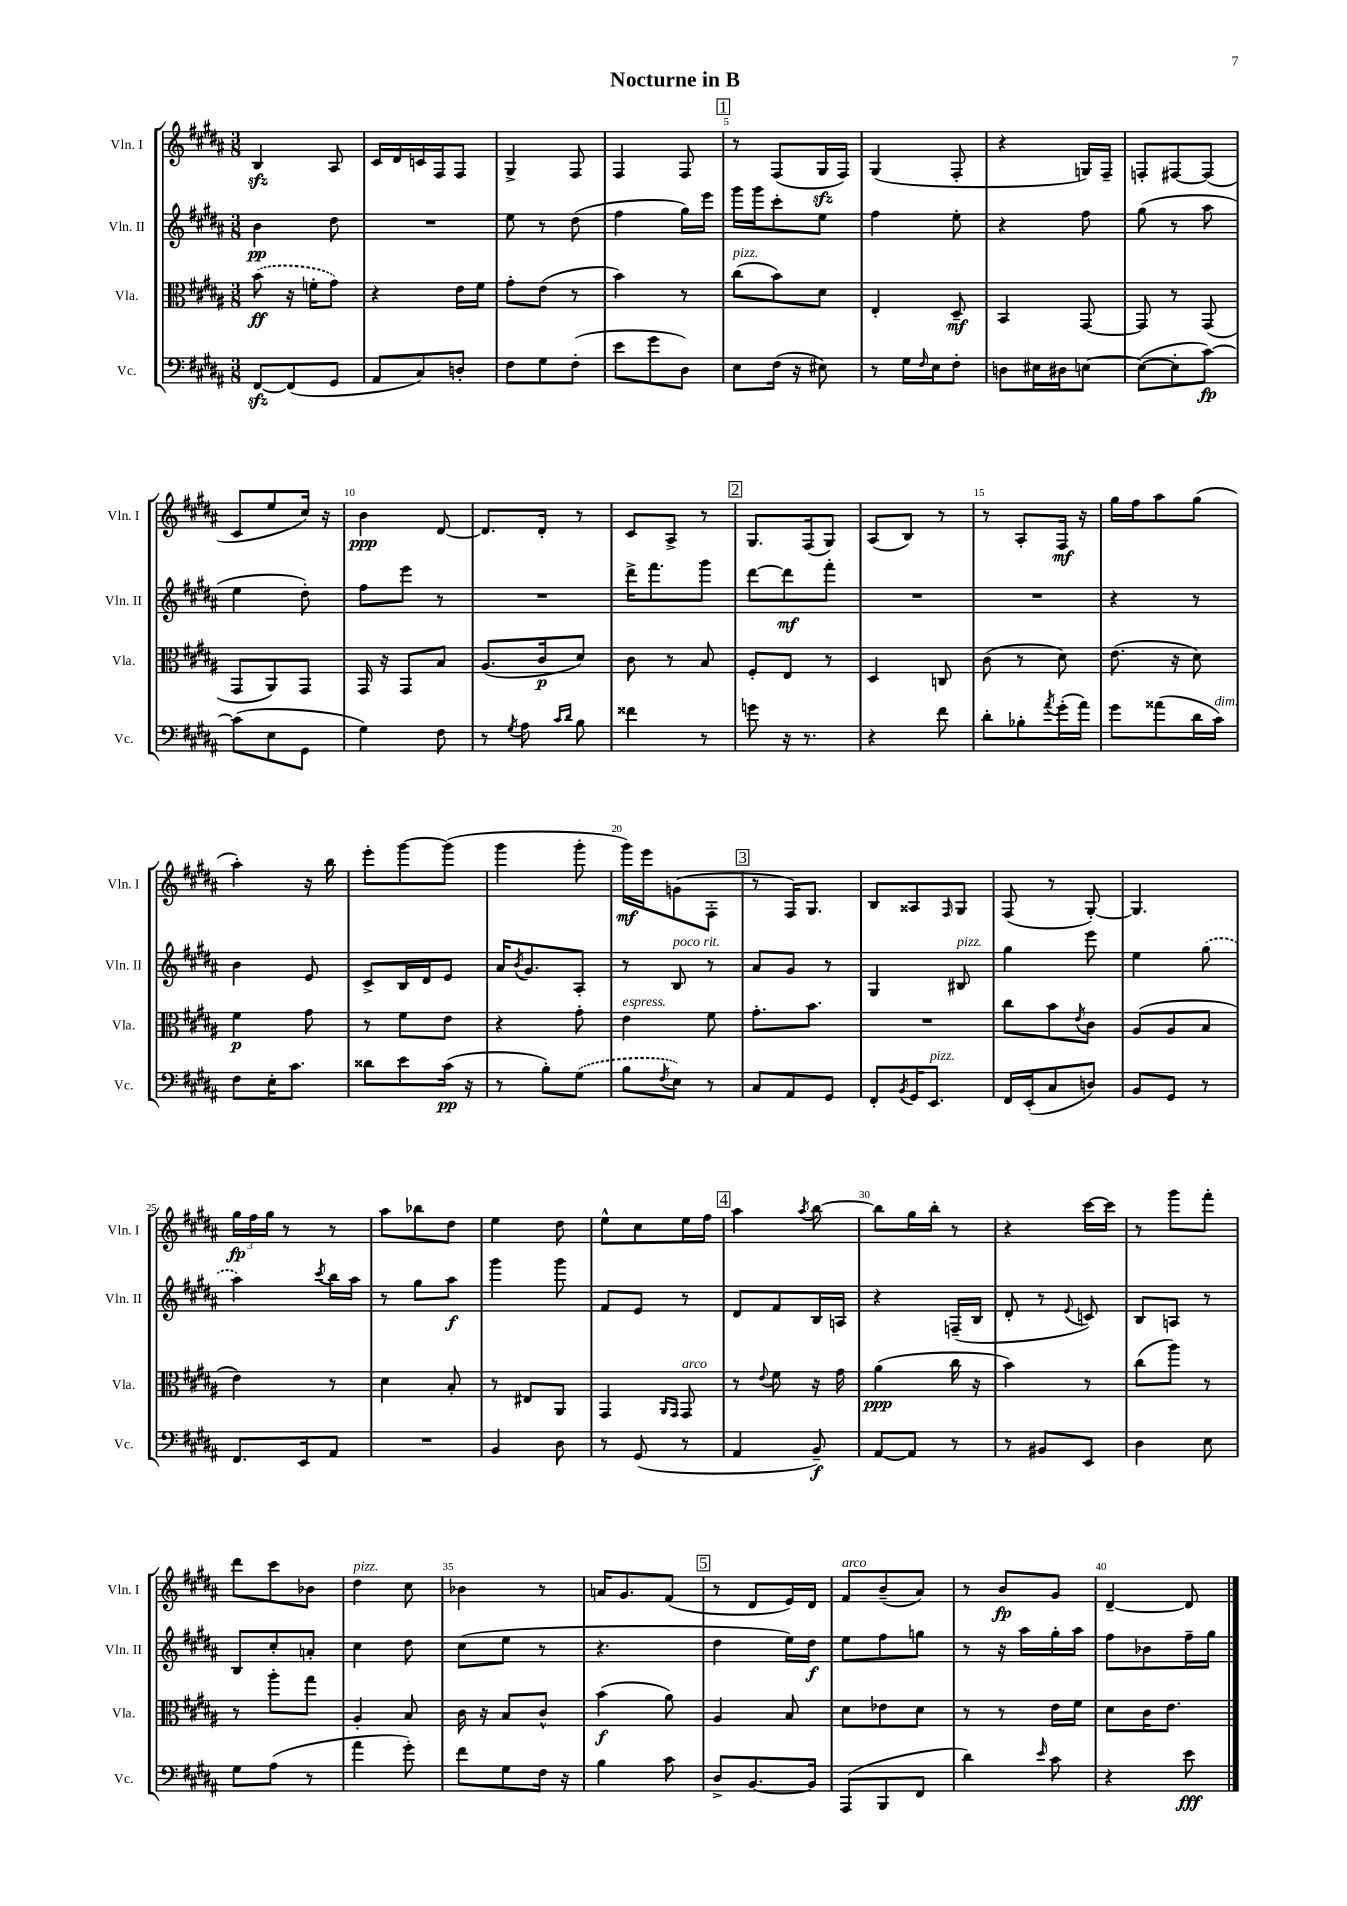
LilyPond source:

\header { title = "Nocturne in B" }
<<
\new StaffGroup <<
\new Staff = "s0" \with { instrumentName = "Vln. I" shortInstrumentName = "Vln. I" } {
    \clef treble \key b \major \numericTimeSignature \time 3/8
    b4\sfz ais8 |
    cis'16 dis'16 c'16 fis16 fis8 |
    gis4-> fis8 |
    fis4 fis8 |
    \mark \markup { \box "1" } r8 fis8( gis16\sfz fis16) |
    gis4( fis8-. |
    r4 g16) fis16-- |
    f8-. fis8~ fis8( |
    cis'8 e''8 cis''16) r16 |
    b'4\ppp dis'8~ |
    dis'8. dis'16-. r8 |
    cis'8 ais8-> r8 |
    \mark \markup { \box "2" } gis8. fis16( gis8) |
    ais8( b8) r8 |
    r8 ais8-. fis16\mf r16 |
    gis''16 fis''16 ais''8 gis''8( |
    ais''4-.) r16 b''16 |
    e'''8-. gis'''8~ gis'''8( |
    gis'''4 gis'''8-. |
    gis'''16\mf) e'''16 g'8( fis8-. |
    \mark \markup { \box "3" } r8 fis16) gis8. |
    b8 aisis8 \grace { fis16 } gis8 |
    fis8( r8 gis8~-.) |
    gis4. |
    \tuplet 3/2 { gis''16\fp fis''16 gis''16 } r8 r8 |
    ais''8 bes''8 dis''8 |
    e''4 dis''8 |
    e''8-^ cis''8 e''16 fis''16 |
    \mark \markup { \box "4" } ais''4 \acciaccatura { ais''8 } b''8~ |
    b''8 gis''16 b''16-. r8 |
    r4 cis'''16~ cis'''16 |
    r8 gis'''8 fis'''8-. |
    dis'''8 cis'''8 bes'8 |
    dis''4^\markup { \italic "pizz." } cis''8 |
    bes'4 r8 |
    a'16 gis'8. fis'8( |
    \mark \markup { \box "5" } r8 dis'8 e'16) dis'16 |
    fis'8^\markup { \italic "arco" } b'8--( ais'8) |
    r8 b'8\fp gis'8 |
    dis'4~-- dis'8 \bar "|." |
}
\new Staff = "s1" \with { instrumentName = "Vln. II" shortInstrumentName = "Vln. II" } {
    \clef treble \key b \major \numericTimeSignature \time 3/8
    b'4\pp dis''8 |
    R4. |
    e''8 r8 dis''8( |
    fis''4 gis''16) e'''16 |
    \mark \markup { \box "1" } gis'''16 gis'''16 cis'''8-. e''8 |
    fis''4 e''8-. |
    r4 fis''8 |
    gis''8( r8 ais''8 |
    e''4 dis''8-.) |
    fis''8 e'''8 r8 |
    R4. |
    dis'''16-> fis'''8. gis'''8 |
    \mark \markup { \box "2" } dis'''8~ dis'''8\mf fis'''8-. |
    R4. |
    R4. |
    r4 r8 |
    b'4 e'8 |
    cis'8-> b16 dis'16 e'8 |
    ais'16 \acciaccatura { b'8 } gis'8. ais8-. |
    r8 b8^\markup { \italic "poco rit." } r8 |
    \mark \markup { \box "3" } ais'8 gis'8 r8 |
    gis4 bis8^\markup { \italic "pizz." } |
    gis''4 e'''8 |
    e''4 \once \slurDashed gis''8( |
    ais''4) \acciaccatura { cis'''8 } b''16 ais''16 |
    r8 gis''8 ais''8\f |
    gis'''4 gis'''8 |
    fis'8 e'8 r8 |
    \mark \markup { \box "4" } dis'8 fis'8 b16 a16 |
    r4 f16--( b16 |
    dis'8-. r8 \appoggiatura { e'8 } c'8) |
    b8 a8 r8 |
    b8 cis''8-. a'8-. |
    cis''4 dis''8 |
    cis''8( e''8 r8 |
    r4. |
    \mark \markup { \box "5" } dis''4 e''16) dis''16\f |
    e''8 fis''8 g''8 |
    r8 r16 ais''16 gis''16-. ais''16 |
    fis''8 bes'8 fis''16-- gis''16 \bar "|." |
}
\new Staff = "s2" \with { instrumentName = "Vla." shortInstrumentName = "Vla." } {
    \clef alto \key b \major \numericTimeSignature \time 3/8
    \once \slurDashed b'8\ff( r16 f'16-. gis'8) |
    r4 e'16 fis'16 |
    gis'8-. e'8( r8 |
    b'4) r8 |
    \mark \markup { \box "1" } cis''8^\markup { \italic "pizz." }( b'8) dis'8 |
    e4-. dis8--\mf |
    b,4 gis,8~ |
    gis,8 r8 gis,8( |
    gis,8 ais,8) gis,8 |
    gis,16 r16 gis,8 b8 |
    ais8.( cis'16\p dis'8) |
    cis'8 r8 b8 |
    \mark \markup { \box "2" } fis8-. e8 r8 |
    dis4 c8 |
    cis'8( r8 dis'8) |
    e'8.( r16 dis'8) |
    fis'4\p gis'8 |
    r8 fis'8 e'8 |
    r4 gis'8-. |
    e'4^\markup { \italic "espress." } fis'8 |
    \mark \markup { \box "3" } gis'8.-. b'8. |
    R4. |
    cis''8 b'8 \acciaccatura { e'8 } cis'8 |
    ais8( ais8 b8 |
    e'4) r8 |
    dis'4 b8-. |
    r8 eis8 ais,8 |
    gis,4 \grace { ais,16 gis,16 } gis,8^\markup { \italic "arco" } |
    \mark \markup { \box "4" } r8 \appoggiatura { e'8 } fis'8 r16 gis'16 |
    ais'4\ppp( cis''16 r16 |
    b'4) r8 |
    cis''8( ais''8) r8 |
    r8 ais''8-. gis''8 |
    ais4-. b8 |
    cis'16 r16 b8 cis'8-^ |
    b'4\f( ais'8) |
    \mark \markup { \box "5" } ais4 b8 |
    dis'8 ees'8 dis'8 |
    r8 r8 e'16 fis'16 |
    dis'8 cis'16 e'8. \bar "|." |
}
\new Staff = "s3" \with { instrumentName = "Vc." shortInstrumentName = "Vc." } {
    \clef bass \key b \major \numericTimeSignature \time 3/8
    fis,8~\sfz fis,8( gis,8 |
    ais,8 cis8) d8-. |
    fis8 gis8 fis8-.( |
    e'8 gis'8 dis8) |
    \mark \markup { \box "1" } e8 fis16( r16 eis8) |
    r8 gis16 \grace { fis16 } e16 fis8-. |
    d8 eis16 dis16 e8~ |
    e8~( e8-. cis'8~\fp) |
    cis'8( e8 gis,8 |
    gis4) fis8 |
    r8 \acciaccatura { gis8 } ais8 \grace { cis'16 dis'16 } b8 |
    fisis'4 r8 |
    \mark \markup { \box "2" } g'8 r16 r8. |
    r4 fis'8 |
    dis'8-. bes8-. \acciaccatura { ais'8 } gis'16-.( ais'16) |
    gis'8 aisis'8( dis'16 cis'16^\markup { \italic "dim." }) |
    fis8 e16-. cis'8. |
    disis'8 e'8 cis'16\pp( r16 |
    r8 b8-.) \once \slurDashed gis8( |
    b8 \acciaccatura { fis8 } e8) r8 |
    \mark \markup { \box "3" } cis8 ais,8 gis,8 |
    fis,8-. \acciaccatura { b,8 } gis,16 e,8.^\markup { \italic "pizz." } |
    fis,16 e,16-.( cis8 d8) |
    b,8 gis,8 r8 |
    fis,8. e,16 ais,8 |
    R4. |
    b,4 dis8 |
    r8 gis,8( r8 |
    \mark \markup { \box "4" } ais,4 b,8--\f) |
    ais,8~ ais,8 r8 |
    r8 bis,8 e,8 |
    dis4 e8 |
    gis8 ais8( r8 |
    ais'4 gis'8-.) |
    fis'8 gis8 fis16 r16 |
    b4 cis'8 |
    \mark \markup { \box "5" } dis8-> b,8.~ b,16 |
    ais,,8( b,,8 fis,8 |
    dis'4) \grace { e'16 } cis'8 |
    r4 e'8\fff \bar "|." |
}
>>
>>
\layout { \context { \Score \override BarNumber.break-visibility = ##(#f #t #t) barNumberVisibility = #(every-nth-bar-number-visible 5) } }
